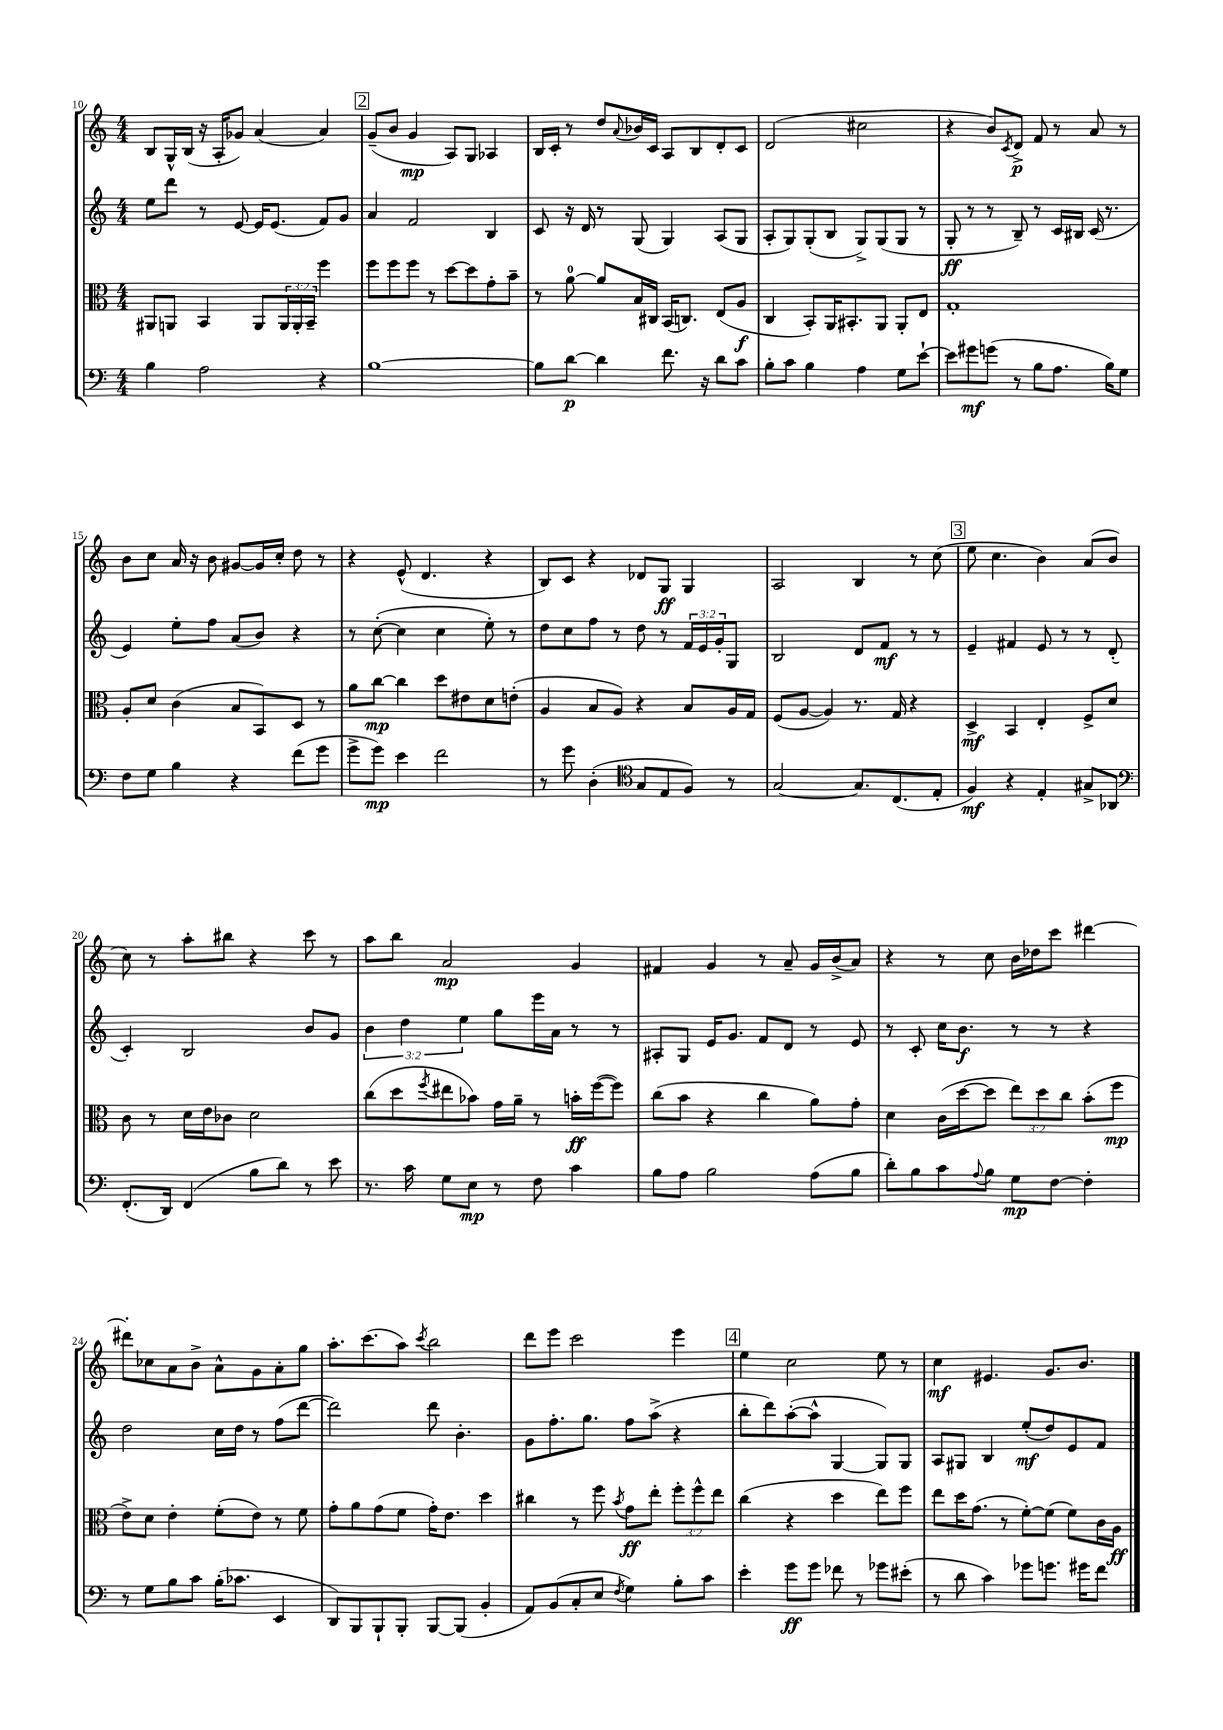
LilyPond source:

<<
\new StaffGroup <<
\new Staff = "s0" {
    \clef treble \key c \major \numericTimeSignature \time 4/4
    b8 g16-^ b16( r16 a16-. ges'8) a'4( a'4) |
    \mark \markup { \box "2" } g'8--( b'8 g'4\mp a8) g8 aes4 |
    b16 c'16-. r8 d''8 \appoggiatura { a'8 } bes'16 c'16 a8 b8 d'8-. c'8 |
    d'2( cis''2 |
    r4 b'8) \acciaccatura { c'8 } d'8->\p f'8 r8 a'8 r8 |
    b'8 c''8 a'16 r16 b'8 gis'8~ gis'16 c''16-. d''8 r8 |
    r4 e'8-^( d'4. r4 |
    b8) c'8 r4 des'8 g8\ff g4 |
    a2 b4 r8 c''8( |
    \mark \markup { \box "3" } e''8 c''4. b'4) a'8( b'8 |
    c''8) r8 a''8-. bis''8 r4 c'''8 r8 |
    a''8 b''8 a'2\mp g'4 |
    fis'4 g'4 r8 a'8-- g'16 b'16->( a'8) |
    r4 r8 c''8 b'16 des''16 c'''8 dis'''4~ |
    dis'''8-. ces''8 a'8 b'8-> a'8-^ g'8 a'8-. g''8 |
    a''8.-. c'''8.( a''8) \acciaccatura { c'''8 } b''2 |
    d'''8 e'''8 c'''2 e'''4 |
    \mark \markup { \box "4" } e''4 c''2 e''8 r8 |
    c''4\mf eis'4. g'8. b'8. \bar "|." |
}
\new Staff = "s1" {
    \clef treble \key c \major \numericTimeSignature \time 4/4 \override Staff.TupletNumber.text = #tuplet-number::calc-fraction-text
    e''8 d'''8 r8 e'8~ e'16 e'8.( f'8) g'8 |
    \mark \markup { \box "2" } a'4 f'2 b4 |
    c'8 r16 d'16 r8 g8( g4) a8( g8 |
    a8-. g8) g8-.( b8 g8->) g8( g8 r8 |
    g8-.\ff r8 r8 b8--) r8 c'16 bis16 c'16( r8. |
    e'4) e''8-. f''8 a'8( b'8) r4 |
    r8 c''8~-.( c''4 c''4 e''8-.) r8 |
    d''8 c''8 f''8 r8 d''8 r8 \tuplet 3/2 { f'16 e'16 g'16-. } g8 |
    b2 d'8 f'8\mf r8 r8 |
    \mark \markup { \box "3" } e'4-- fis'4 e'8 r8 r8 d'8-.( |
    c'4-.) b2 b'8 g'8 |
    \tuplet 3/2 { b'4 d''4 e''4 } g''8 e'''16 a'16 r8 r8 |
    ais8-. g8 e'16 g'8. f'8 d'8 r8 e'8 |
    r8 c'8-. c''16 b'8.\f r8 r8 r4 |
    d''2 c''16 d''16 r8 f''8( d'''8~ |
    d'''2) d'''8 b'4.-. |
    g'8 f''8.-. g''8. f''8 a''8->( r4 |
    \mark \markup { \box "4" } b''8-. d'''8) a''8~-.( a''8-^ g4~ g8) g8 |
    a8 gis8 b4 e''8-.\mf( d''8) e'8 f'8 \bar "|." |
}
\new Staff = "s2" {
    \clef alto \key c \major \numericTimeSignature \time 4/4 \override Staff.TupletNumber.text = #tuplet-number::calc-fraction-text
    ais,8 a,8 b,4 a,8 \tuplet 3/2 { a,16 a,16-. b,16-- } f''4 |
    \mark \markup { \box "2" } f''8 f''8 f''8 r8 d''8~ d''8 g'8-. b'8-- |
    r8 a'8-0~ a'8 b16 cis16 b,16( c8.) e8( a8\f |
    c4 b,8-.) a,16 bis,8.-. a,8 a,8-. e8 |
    g1-. |
    a8-. d'8 c'4( b8 b,8) d8 r8 |
    a'8 c''8~\mp c''4 d''8 eis'8 d'8 e'8-.( |
    a4 b8 a8) r4 b8 a16 g16 |
    f8( a8~ a4) r8. g16 r4 |
    \mark \markup { \box "3" } d4->\mf b,4 e4-. f8-> d'8 |
    c'8 r8 d'16 e'16 ces'8 d'2 |
    c''8( d''8 \acciaccatura { f''8 } eis''8 bes'8) g'16 a'16-- r8 b'16-.\ff f''16~( f''8) |
    c''8( b'8 r4 c''4 a'8) g'8-. |
    d'4 c'16( d''16~ d''8 \tuplet 3/2 { e''8) d''8 c''8 } b'8-.( f''8\mp |
    e'8->) d'8 e'4-. f'8-.( e'8) r8 f'8 |
    g'8-. a'8 g'8( f'8 g'16-.) e'8. d''4 |
    cis''4 r8 f''8 \acciaccatura { b'8 } g'8\ff e''8-. \tuplet 3/2 { f''8-. f''8-^ e''8 } |
    \mark \markup { \box "4" } c''4( r4 d''4 e''8) f''8 |
    e''8 d''16 g'8.( r8 f'8~-.) f'8( f'8) c'16 a16\ff \bar "|." |
}
\new Staff = "s3" {
    \clef bass \key c \major \numericTimeSignature \time 4/4
    b4 a2 r4 |
    \mark \markup { \box "2" } b1~ |
    b8 d'8~\p d'4 f'8. r16 d'8 c'8 |
    b8-. c'8 b4 a4 g8 e'8~-! |
    e'8 gis'8\mf g'8( r8 b8 a8. b16) g8 |
    f8 g8 b4 r4 f'8( g'8 |
    g'8-> g'8\mp) e'4 f'2 |
    r8 g'8 d4-.( \clef tenor g8 e8 f8) r8 |
    g2~ g8. c8.( e8-. |
    \mark \markup { \box "3" } f4\mf) r4 e4-. gis8-> aes,8 |
    \clef bass f,8.-.( d,16) f,4( b8 d'8) r8 e'8 |
    r8. c'16 g8 e8\mp r8 f8 c'4 |
    b8 a8 b2 a8( b8 |
    d'8-.) b8 c'8 \appoggiatura { a8 } b8 g8\mp f8~ f4-. |
    r8 g8 b8 c'8 b16-.( ces'8. e,4 |
    d,8) b,,8 b,,8-! b,,8-. b,,8~ b,,8( b,4-. |
    a,8) b,8( c8-. e8 \acciaccatura { f8 } g4) b8-. c'8 |
    \mark \markup { \box "4" } e'4-. g'8\ff g'8 fes'8 r8 ges'8 eis'8-.( |
    r8 d'8 c'4) ges'8 g'8. gis'16 f'8 \bar "|." |
}
>>
>>
\layout { \context { \Score currentBarNumber = #10 } }
